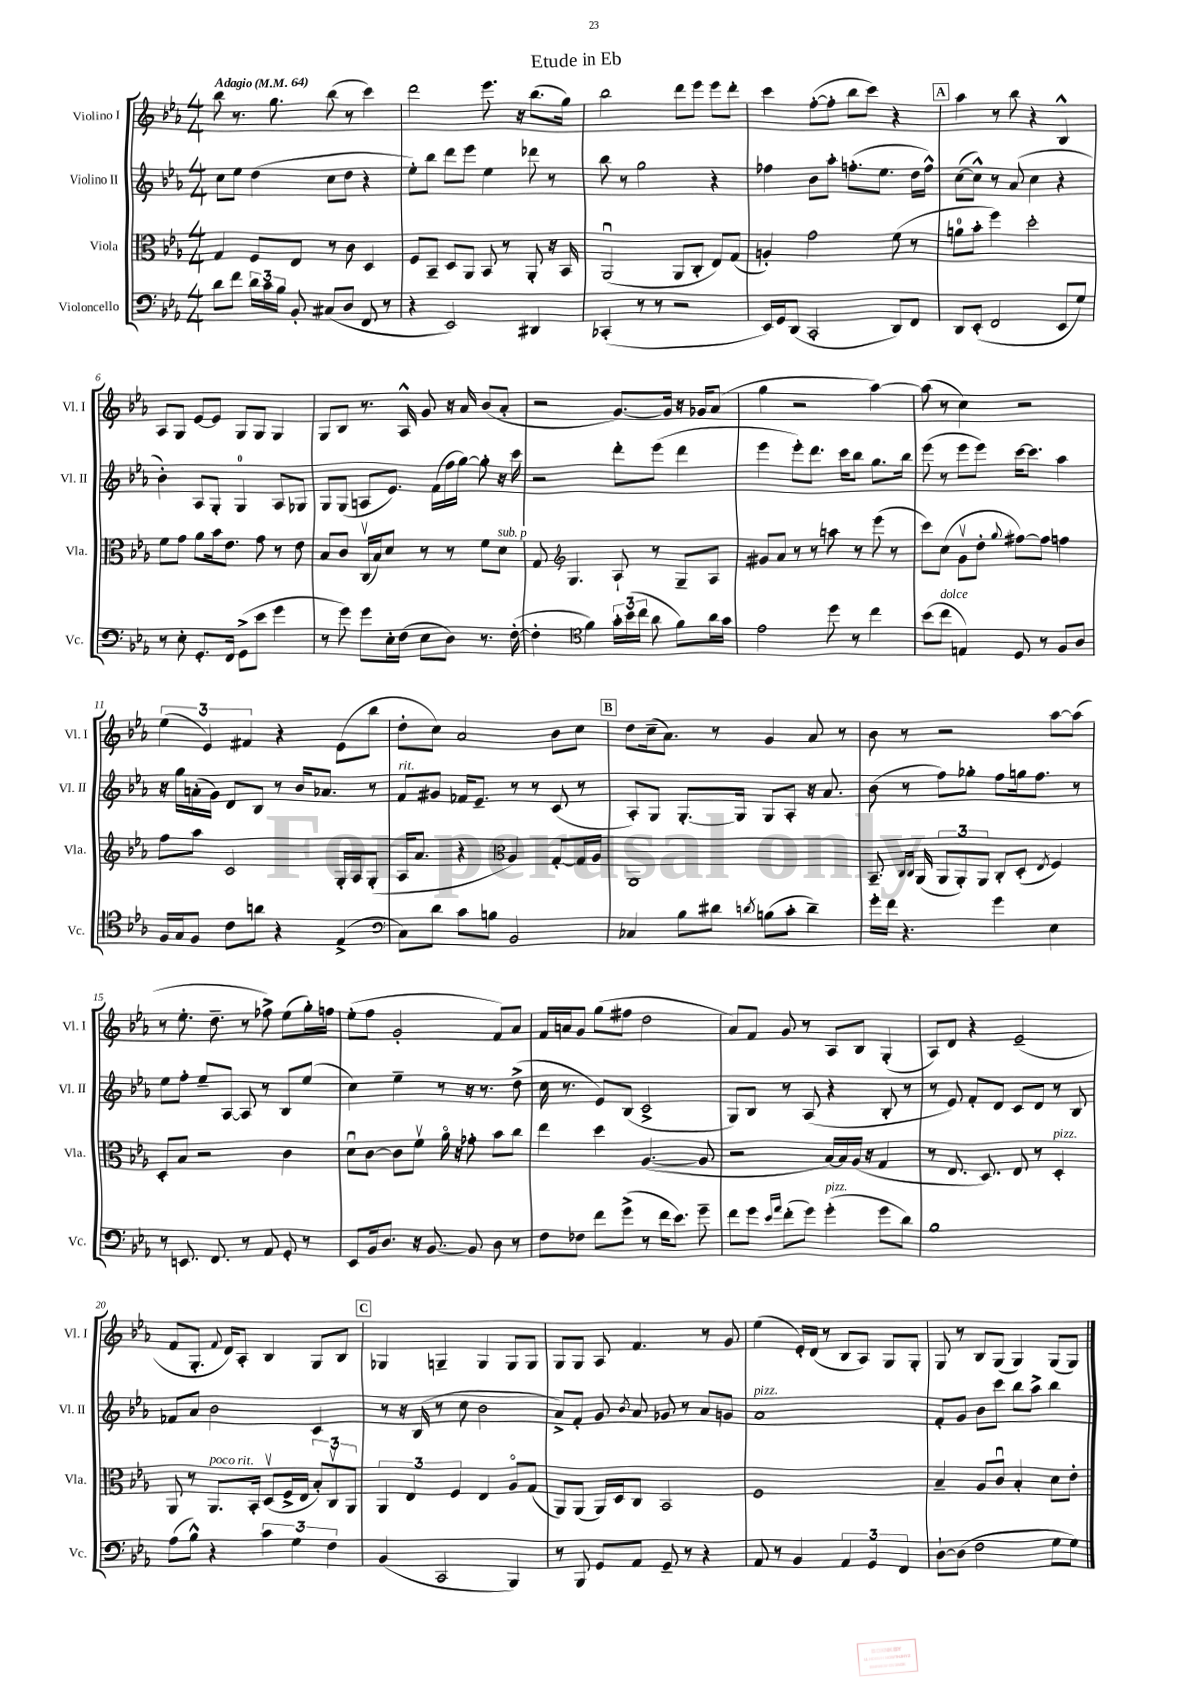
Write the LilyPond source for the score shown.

\header { title = "Etude in Eb" }
<<
\new StaffGroup <<
\new Staff = "s0" \with { instrumentName = "Violino I" shortInstrumentName = "Vl. I" } {
    \clef treble \key ees \major \numericTimeSignature \time 4/4 \tempo "Adagio" 4 = 64
    \autoBeamOff bes''8 r8. g''8. bes''8( r8 c'''4) |
    d'''2 ees'''8. r16 bes''8.[( g''16]) |
    bes''2 d'''8[ ees'''8] ees'''8[ d'''8]-. |
    c'''4 f''8[~-.( f''8]-. bes''8[ c'''8]) r4 |
    \mark \markup { \box "A" } aes''4 r8 bes''8 r4 bes4-^ |
    aes8[ g8] ees'8[~ ees'8] g8[ g8] g4 |
    g8[ bes8] r8. aes16-^ g'8 r16 aes'16 bes'8[( aes'8]-. |
    r2 g'8.[~) g'16] r16 ges'16[ aes'8]( |
    g''4 r2 aes''4~) |
    aes''8( r8 c''4) r2 |
    \tuplet 3/2 { ees''4( ees'4) fis'4 } r4 ees'8[( bes''8] |
    d''8[-. c''8]) aes'2 bes'8[ c''8] |
    \mark \markup { \box "B" } d''8[ c''16--( aes'8.]) r8 g'4 aes'8 r8 |
    bes'8 r8 r2 aes''8[~ aes''8]( |
    r8 ees''8.-. d''8.-- r8 fes''8->) ees''8[( g''16-.) f''16] |
    ees''8[-.( f''8] g'2-. f'8[) aes'8] |
    f'16[ a'16 g'8] g''8[( fis''8] d''2 |
    aes'8[) f'8] g'8 r8 aes8[ bes8] g4-.( |
    aes8[) d'8] r4 ees'2--( |
    f'8[ g8.]-. \appoggiatura { f'8 } d'16[) aes8]-. bes4 g8[ bes8] |
    \mark \markup { \box "C" } ges4 g4-- g4 g8[ g8] |
    g8[ g8] aes8 f'4. r8 g'8 |
    ees''4( ees'16[-.) d'16]( r8 bes8[ aes8]) g8[ g8]-. |
    g8 r8 bes8[ g8]( g4) g8[( g8]) \bar "|." |
}
\new Staff = "s1" \with { instrumentName = "Violino II" shortInstrumentName = "Vl. II" } {
    \clef treble \key ees \major \numericTimeSignature \time 4/4
    \autoBeamOff c''8[ ees''8] d''4( c''8[ d''8] r4 |
    ees''8[-.) bes''8] d'''8[ ees'''8] ees''4 des'''8 r8 |
    bes''8 r8 g''2 r4 |
    fes''4 bes'8[ aes''8]-. f''8.[-.( ees''8.] d''16[ f''16]-^) |
    \mark \markup { \box "A" } c''8[~( c''8]-^) r8 aes'8( c''4 r4 |
    bes'4-.) aes8[ g8]-. g4-0 aes8[ ges8] |
    g8[ g8]( a8[ ees'8.]) f'16[( f''16 g''16]~) g''8-. r16 c'''16 |
    r2 d'''8[-. ees'''8]( d'''4 |
    ees'''4 ees'''8[-.) d'''8.] c'''16[ bes''8] g''8.[ bes''16] |
    ees'''8( r8 ees'''8[ ees'''8]) c'''16[~ c'''8.] aes''4 |
    r16 g''16[ a'16-.( g'16]) d'8[ bes8] r8 bes'16[ aes'8.] r8 |
    f'8[^\markup { \italic "rit." } gis'8] fes'16[ ees'8.]-- r8 r8 c'8( r8 |
    \mark \markup { \box "B" } aes8[-.) g8] g8.[~-. g16] g8[ aes8]-. r16 aes'8. |
    bes'8( r8 f''8[) ges''8]-. f''8[ g''16 f''8.] r8 |
    ees''8[ f''8]-. ees''8[-- aes8]~ aes8 r8 bes8[ ees''8]( |
    c''4) ees''4-- r8 r16 r8. d''8->( |
    c''16 r8. ees'8[) bes8]( c'2-> |
    g8[) bes8] r8 aes8( r4 bes8-. r8 |
    r8 ees'8) f'8[-. d'8] c'8[ d'8] r8 bes8 |
    fes'8[ aes'8] bes'2 c'4 |
    \mark \markup { \box "C" } r8 r16 bes16( r8 c''8 bes'2 |
    aes'8[->) f'8]-. g'8 \acciaccatura { bes'8 } aes'8 ges'8 r8 aes'8[ g'8] |
    aes'1^\markup { \italic "pizz." } |
    f'8[-. g'8] bes'8[ c'''8] bes''8[ aes''8]-> bes''4 \bar "|." |
}
\new Staff = "s2" \with { instrumentName = "Viola" shortInstrumentName = "Vla." } {
    \clef alto \key ees \major \numericTimeSignature \time 4/4
    \autoBeamOff g4 f8[ ees8] r8 c'8 d4 |
    f8[ bes,8]-- d8[ aes,8] bes,8 r8 aes,8-. r16 bes,16 |
    aes,2\downbow( aes,8[ c8]-. ees8[) g8]( |
    a4-.) g'2 f'8( r8 |
    \mark \markup { \box "A" } a'8[-0 bes'8]-. f''4) d''2-. |
    f'8[ g'8] aes'8[ bes'16 ees'8.] g'8 r8 ees'8 |
    bes8[ c'8] c16[\upbow( bes16) d'8] r8 r8 f'8[ d'8]^\markup { \italic "sub. p" } |
    g8 \clef treble g4. aes8-! r8 g8[-- aes8] |
    gis'8[ aes'8] r8 r8 a''8 r8 ees'''8( r8 |
    c'''8[) c''8]( g'8[\upbow d''8]-. \appoggiatura { g''8 } fis''8[~) fis''8] f''4 |
    f''8[ aes''8] c'2 g16[-. aes16 g8]-.( |
    aes16[ aes'8.] r4 \clef alto aes4) g8[~-. g16 aes16] |
    \mark \markup { \box "B" } aes,1 |
    bes,8.-- \grace { c16[ c16] } aes,16( \tuplet 3/2 { aes,8[ aes,8-.) aes,8] } c8[-. d8]-.( \acciaccatura { ees8 } f4) |
    d8[-. bes8] r2 c'4 |
    d'8[\downbow c'8]~ c'8[ f'8]\upbow aes'16\flageolet r16 ges'8-. bes'8[ c''8] |
    ees''4 d''4 aes4.~( aes8 |
    r2 bes16[~) bes16 aes16]( r16 g4 |
    r8 ees8. d8.) ees8 r8 d4-.^\markup { \italic "pizz." } |
    aes,8 r8 aes,8.[^\markup { \italic "poco rit." } bes,16]-. d8[\upbow( f16-> ees16] \tuplet 3/2 { bes8[-.) c8\upbow aes,8] } |
    \mark \markup { \box "C" } \tuplet 3/2 { aes,4 ees4 f4 } ees4 aes8[\flageolet g8]( |
    aes,8[) aes,8]( aes,16[) d16 c8] bes,2 |
    f1 |
    bes4-- aes8[ c'8]\downbow bes4-. d'8[ ees'8]-. \bar "|." |
}
\new Staff = "s3" \with { instrumentName = "Violoncello" shortInstrumentName = "Vc." } {
    \clef bass \key ees \major \numericTimeSignature \time 4/4
    \autoBeamOff d'8[ f'8] \tuplet 3/2 { d'16[ c'16 bes16] } bes,8-. cis8[( d8] f,8 r8 |
    r4 ees,2) dis,4 |
    ces,4-.( r8 r8 r2 |
    ees,16[) g,16 d,8]( c,2-. d,8[) f,8] |
    \mark \markup { \box "A" } d,8[ ees,8]-.( f,2 ees,8[ g8]) |
    r8 ees8-. g,8.[-. f,16] g,8[->( ees'8] g'4 |
    r8 g'8) g'8[ ees16-. f16]( ees8[ d8]) r8. f16~-.( |
    f4-. \clef tenor f'4) \tuplet 3/2 { g'16[-. bes'16( c''16] } aes'8 f'8[) aes'16 g'16] |
    ees'2 d''8 r8 c''4 |
    bes'8[( c''8]^\markup { \italic "dolce" } e4) d8 r8 f8[ aes8] |
    f16[ g16 f8] c'8[ a'8] r4 ees4->( |
    \clef bass c8[) d'8] c'8[ b8] bes,2 |
    \mark \markup { \box "B" } ces4 bes8[ dis'8] \acciaccatura { d'8 } b8[( c'8]-. d'4--) |
    g'16[-. f'16] r4. g'4 ees4 |
    r8 e,8. f,8. r8 aes,8 g,8-. r8 |
    ees,8[ bes,16 d8.] r16 bes,8.~ bes,8 d8 r8 |
    f8[ fes8] f'8[ g'8]->( r8 f'16[ ees'8.]) g'8-- |
    f'8[ g'8] \grace { ees'16[ aes'16] } f'8[-.( g'8]) g'4-.^\markup { \italic "pizz." }( g'8[ d'8]) |
    bes1 |
    aes8[( bes8]-^) r4 \tuplet 3/2 { c'4 g4 f4 } |
    \mark \markup { \box "C" } bes,4( c,2 bes,,4) |
    r8 bes,,8 g,8[ aes,8] g,8-- r8 r4 |
    aes,8 r8 bes,4 \tuplet 3/2 { aes,4 g,4 f,4 } |
    d8[~-! d8]( f2 g8[ g8]) \bar "|." |
}
>>
>>
